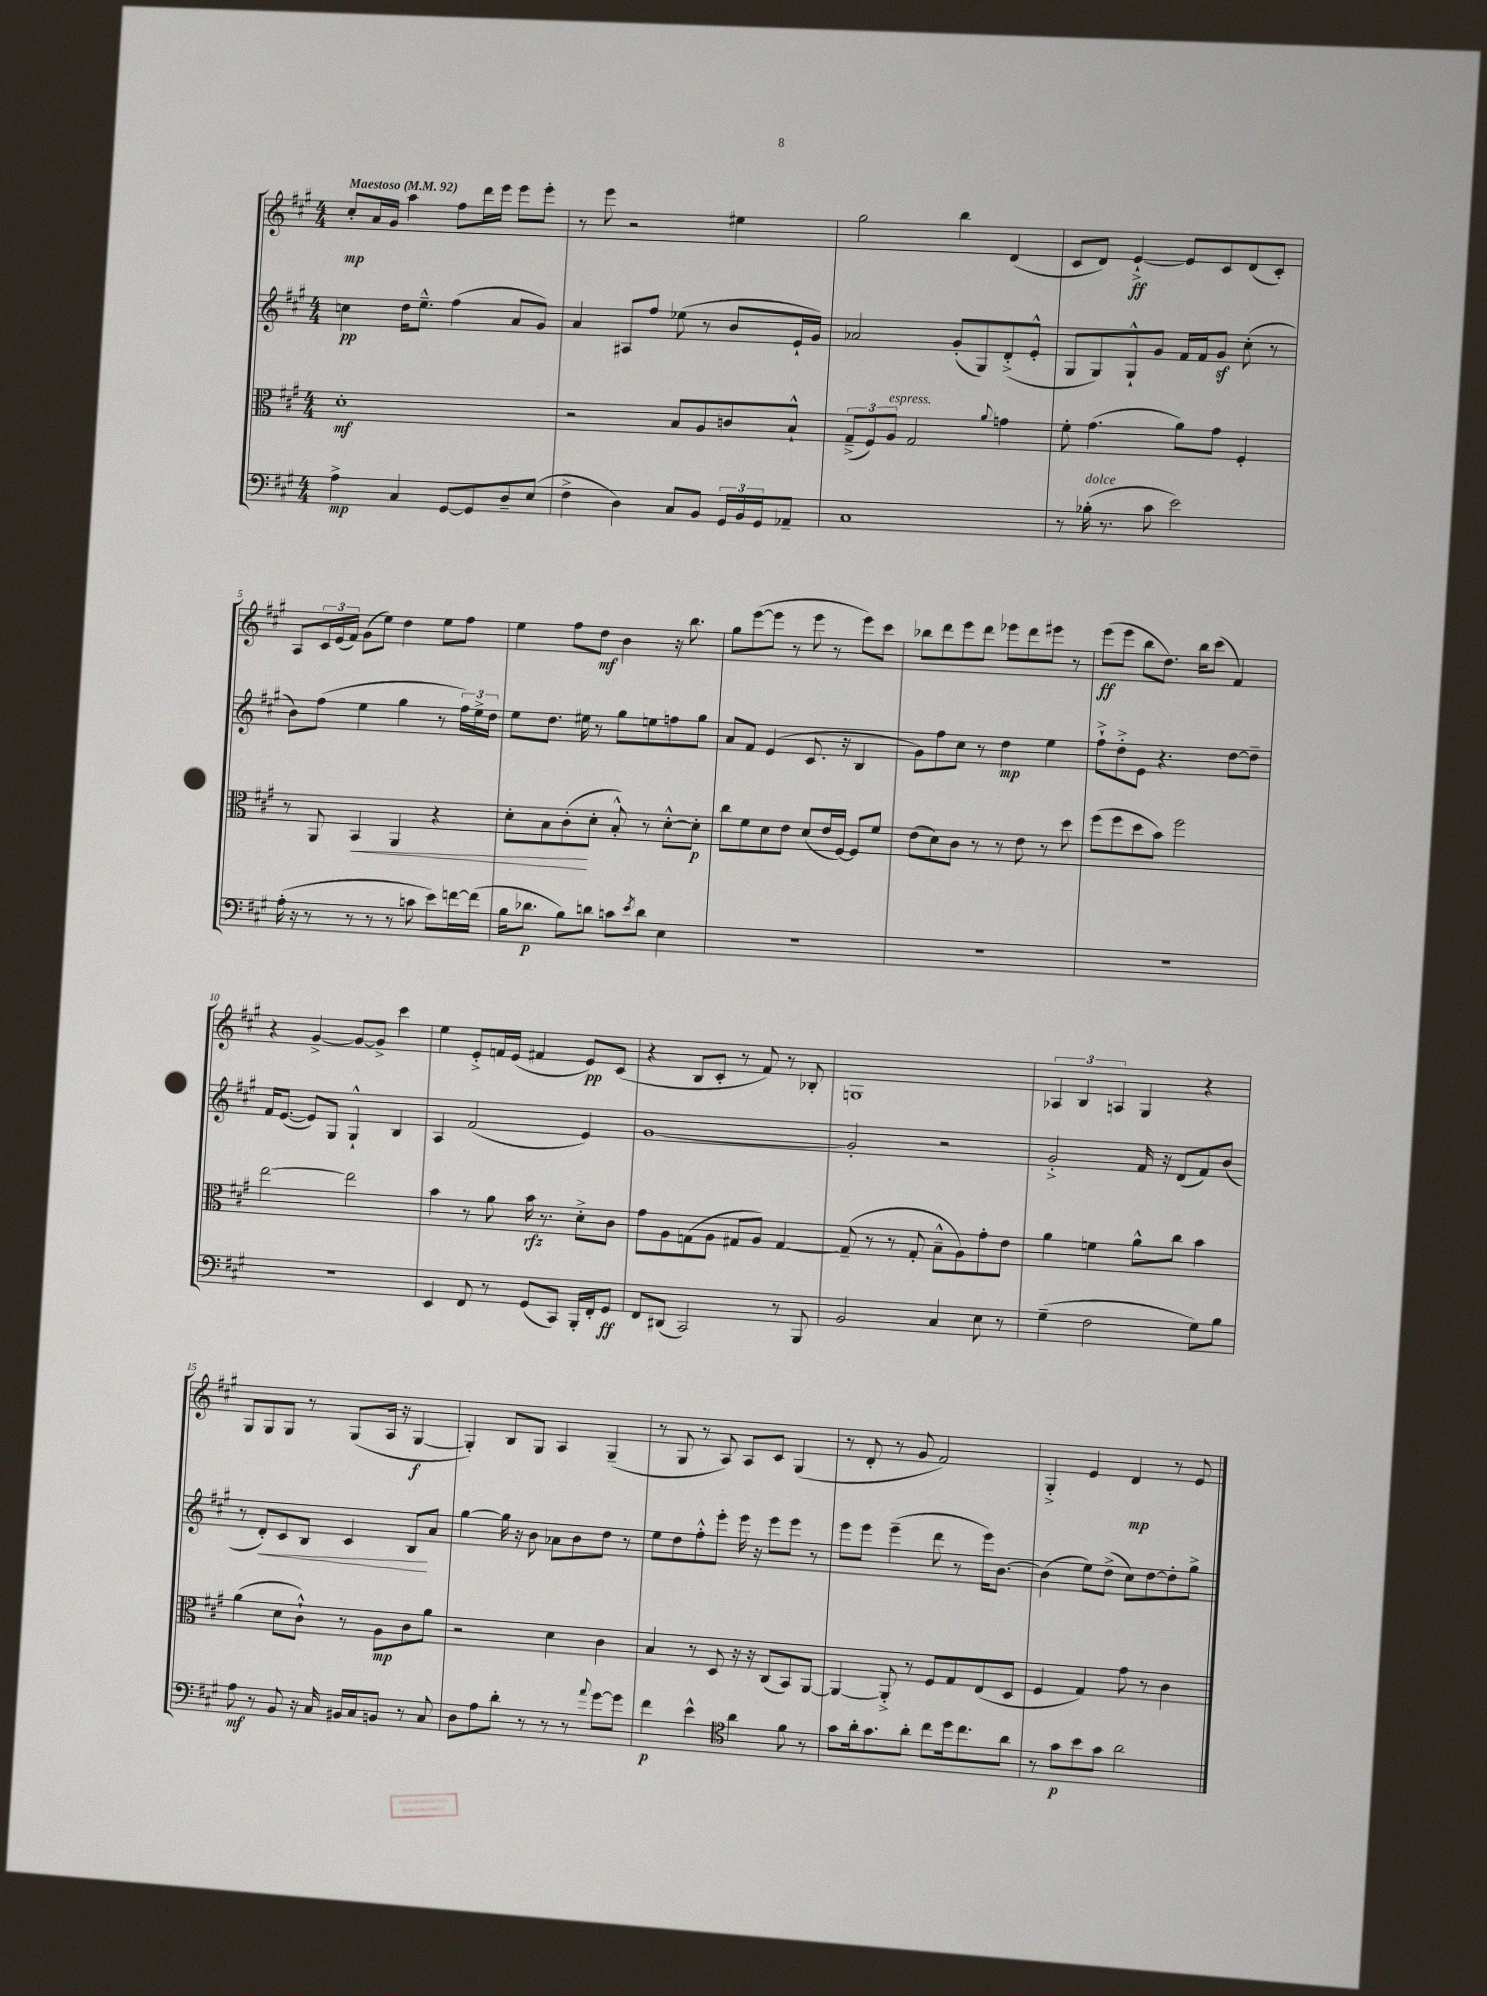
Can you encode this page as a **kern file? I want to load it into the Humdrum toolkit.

**kern	**dynam	**kern	**dynam	**kern	**dynam	**kern	**dynam
*part4	*part4	*part3	*part3	*part2	*part2	*part1	*part1
*staff4	*staff4	*staff3	*staff3	*staff2	*staff2	*staff1	*staff1
*clefF4	*	*clefC3	*	*clefG2	*	*clefG2	*
*k[f#c#g#]	*	*k[f#c#g#]	*	*k[f#c#g#]	*	*k[f#c#g#]	*
*M4/4	*	*M4/4	*	*M4/4	*	*M4/4	*
*MM92	*	*MM92	*	*MM92	*	*MM92	*
=1	=1	=1	=1	=1	=1	=1	=1
!	!	!	!	!	!	!LO:TX:a:B:t=Maestoso	!
4A^\	mp	1d'	mf	4ccn\	pp	8cc#'/L	mp
.	.	.	.	.	.	16a/L	.
.	.	.	.	.	.	16g#/JJ	.
4C#/	.	.	.	16dd\KL	.	4aa\	.
.	.	.	.	8.ee~^^\J	.	.	.
[8GG#/L	.	.	.	(4ff#\	.	8ff#\L	.
8GG#/]	.	.	.	.	.	16ddd\L	.
.	.	.	.	.	.	16eee\JJ	.
8D~/	.	.	.	8a/L	.	8eee\L	.
(8E/J	.	.	.	8g#/J)	.	8eee'\J	.
=2	=2	=2	=2	=2	=2	=2	=2
4F#^\	.	2r	.	4a/	.	8r	.
.	.	.	.	.	.	8eee\	.
4D\)	.	.	.	8A#X/L	.	2r	.
.	.	.	.	8ff#/J	.	.	.
8C#/L	.	8B/L	.	(8ee-X\	.	.	.
8BB/J	.	8A/	.	8r	.	.	.
24GG#/LL	.	8cn/	.	8b/L	.	4ee#X\	.
24BB/	.	.	.	.	.	.	.
24GG#/J	.	.	.	.	.	.	.
8AA-X~/J	.	8B`^^/J	.	16e`/L	.	.	.
.	.	.	.	16g#/JJ)	.	.	.
=3	=3	=3	=3	=3	=3	=3	=3
1C#	.	(12G#~^/L	.	2a-X/	.	2gg#\	.
.	.	12F#/)	.	.	.	.	.
!	!	!LO:TX:a:i:t=espress.	!	!	!	!	!
.	.	12A/J	.	.	.	.	.
.	.	2G#/	.	.	.	.	.
.	.	.	.	(8g#'/L	.	4bb\	.
.	.	.	.	8G#/)	.	.	.
.	.	8qqa/	.	.	.	.	.
.	.	4gn\	.	(8d'^/	.	(4d/	.
.	.	.	.	8e'^^/J	.	.	.
=4	=4	=4	=4	=4	=4	=4	=4
8r	.	8f#'\	.	8G#/L	.	8c#/L	.
!LO:TX:a:i:t=dolce	!	!	!	!	!	!	!
(16B-X'\	.	(4.g#\	.	8G#/)	.	8d/J)	.
8.r	.	.	.	.	.	.	.
.	.	.	.	8G#`^^/	.	[4e`^/	ff
8c#\	.	.	.	8g#/J	.	.	.
2e\)	.	8a\L)	.	16f#/LL	.	8e/L]	.
.	.	.	.	16f#/J	.	.	.
.	.	8g#\J	.	8g#z/J	.	8c#/	.
.	.	4F#'/	.	(8cc#'\	.	(8d/	.
.	.	.	.	8r	.	8c#'/J)	.
!!LO:LB:g=z
=5	=5	=5	=5	=5	=5	=5	=5
(16A'\	.	8r	.	8b\L)	.	8A/L	.
16r	.	.	.	.	.	.	.
8r	.	8AA/	.	(8ff#\J	.	24c#/L	.
.	.	.	.	.	.	(24e/	.
.	.	.	.	.	.	24f#/JJ)	.
!	!	!	!LO:HP:b	!	!	!	!
8r	.	4BB/	<	4ee\	.	(8g#\L	.
8r	.	.	.	.	.	8ee\J)	.
8r	.	4AA/	.	4gg#\	.	4dd\	.
8cn\	.	.	.	.	.	.	.
8e\L)	.	4r	.	8r	.	8ee\L	.
[16fn\L	.	.	.	24ff#\LL)	.	8ff#\J	.
.	.	.	.	24ee^\	.	.	.
(16f\JJ]	.	.	.	.	.	.	.
.	.	.	.	24dd\JJ	.	.	.
=6	=6	=6	=6	=6	=6	=6	=6
16B\KL	.	8d'\L	.	8ee\L	.	4ee\	.
8.d-X\J	p	.	.	.	.	.	.
.	.	8B\	.	8.dd\J	.	.	.
8B\L)	.	(8c#'\	.	.	.	8ff#\L	.
.	.	.	.	16ee#X\	.	.	.
8dn\J	.	8d'\J	[	8r	.	8dd\J	mf
8cn\L	.	8B'^^/)	.	8gg#\L	.	4b\	.
8qe/	.	.	.	.	.	.	.
8d\J	.	8r	.	8een\	.	.	.
4E\	.	[8d'^^\L	.	8ffn\	.	16r	.
.	.	.	.	.	.	8.bb\	.
.	.	8d'\J]	p	8gg#\J	.	.	.
=7	=7	=7	=7	=7	=7	=7	=7
1r	.	8cc#\L	.	8a/L	.	8gg#\L	.
.	.	8f#\	.	8f#/J	.	([8eee\	.
.	.	8d\	.	(4e/	.	8eee\J]	.
.	.	8e\J	.	.	.	8r	.
.	.	(8d/L	.	8.c#/	.	8eee\	.
.	.	16e/L	.	.	.	8r	.
.	.	[16F#/JJ)	.	16r	.	.	.
.	.	8F#/L]	.	4B/	.	8eee\L)	.
.	.	8f#/J	.	.	.	8ccc#\J	.
=8	=8	=8	=8	=8	=8	=8	=8
1r	.	(8e\L	.	8g#\L)	.	8bb-X\L	.
.	.	8d\)	.	8ff#\	.	8ddd\	.
.	.	8c#\J	.	8cc#\J	.	8eee\	.
.	.	8r	.	8r	.	8ddd\J	.
.	.	8r	.	4dd\	mp	8eee-X\L	.
.	.	8e\	.	.	.	8ddd\	.
.	.	8r	.	4ee\	.	8eee#X\J	.
.	.	8dd\	.	.	.	8r	.
=9	=9	=9	=9	=9	=9	=9	=9
1r	.	(8ff#\L	.	8ff#`^\L	.	(8eee\L	ff
.	.	8ff#\	.	8dd'^\	.	8eee\J	.
.	.	8dd\	.	8e\J	.	8bb\L	.
.	.	8b\J)	.	4.r	.	8.dd\J)	.
.	.	2ff#\	.	.	.	.	.
.	.	.	.	.	.	16bb\KL	.
.	.	.	.	.	.	(8ccc#\J	.
.	.	.	.	[8dd\L	.	4f#/)	.
.	.	.	.	8dd~\J]	.	.	.
!!LO:LB:g=z
=10	=10	=10	=10	=10	=10	=10	=10
1r	.	[2ee\	.	16f#/KL	.	4r	.
.	.	.	.	([8.e/J	.	.	.
.	.	.	.	8e/L])	.	[4g#^/	.
.	.	.	.	8G#/J	.	.	.
.	.	2ee\]	.	4G#`^^/	.	8g#/L_	.
.	.	.	.	.	.	8g#^/J]	.
.	.	.	.	4B/	.	4ccc#\	.
=11	=11	=11	=11	=11	=11	=11	=11
4EE/	.	4b\	.	4A/	.	4ee\	.
8FF#/	.	8r	.	(2f#/	.	8e'^/L	.
8r	.	8a\	.	.	.	16fn/L	.
.	.	.	.	.	.	(16e/JJ	.
(8GG#/L	.	16b\	rfz	.	.	4f#X/	.
.	.	8.r	.	.	.	.	.
8CC#/J)	.	.	.	.	.	.	.
16BBB'/LL	.	8d'^\L	.	4e/)	.	8e/L)	pp
16FF#'/J	.	.	.	.	.	.	.
8GG#/J	ff	8c#\J	.	.	.	(8c#/J	.
=12	=12	=12	=12	=12	=12	=12	=12
8FF#/L	.	8g#\L	.	[1g#	.	4r	.
(8DD#X/J	.	8A\	.	.	.	.	.
2CC#/)	.	(8Gn\	.	.	.	8B/L	.
.	.	8A\J	.	.	.	8c#'/J	.
.	.	8G#X/L	.	.	.	8r	.
.	.	8A/J)	.	.	.	8f#/)	.
8r	.	[4G#/	.	.	.	8r	.
8BBB/	.	.	.	.	.	8B-X'/	.
=13	=13	=13	=13	=13	=13	=13	=13
2BB/	.	(8G#~/]	.	2g#'/]	.	1Gn	.
.	.	8r	.	.	.	.	.
.	.	8r	.	.	.	.	.
.	.	8G#'/	.	.	.	.	.
4C#/	.	8B~^^\L	.	2r	.	.	.
.	.	8A\)	.	.	.	.	.
8E\	.	8g#'\	.	.	.	.	.
8r	.	8e\J	.	.	.	.	.
=14	=14	=14	=14	=14	=14	=14	=14
(4G#~\	.	4a\	.	2g#'^/	.	6A-X/	.
.	.	.	.	.	.	6B/	.
2F#\	.	4fn\	.	.	.	.	.
.	.	.	.	.	.	6An/	.
.	.	8a^^\L	.	16f#/	.	4G#/	.
.	.	.	.	16r	.	.	.
.	.	8cc#\J	.	(8d/L	.	.	.
8G#\L)	.	4b\	.	8f#/)	.	4r	.
8B\J	.	.	.	(8b/J	.	.	.
!!LO:LB:g=z
=15	=15	=15	=15	=15	=15	=15	=15
8A\	mf	(4a\	.	8r	.	8G#/L	.
!	!	!	!	!	!LO:HP:b	!	!
8r	.	.	.	8d'/L)	<	8G#/	.
8BB/	.	8d\L	.	8c#/	.	8G#/J	.
16r	.	8c#`^^\J)	.	8B/J	.	8r	.
16C#/	.	.	.	.	.	.	.
16BB#X/LL	.	8r	.	4c#/	.	(8G#/L	.
16C#/J	.	.	.	.	.	.	.
8BBn/J	.	8A\L	mp	.	.	16A/Jk	.
.	.	.	.	.	.	16r	.
8r	.	8c#\	.	8B/L	.	[4G#/	f
8C#/	.	8a\J	.	8a/J	[	.	.
=16	=16	=16	=16	=16	=16	=16	=16
8D\L	.	2r	.	[4gg#\	.	4G#'/])	.
8A\	.	.	.	.	.	.	.
8d'\J	.	.	.	16gg#\]	.	8B/L	.
.	.	.	.	16r	.	.	.
8r	.	.	.	8b\	.	8G#/J	.
8r	.	4d\	.	8a-X\L	.	4A/	.
8r	.	.	.	8b\	.	.	.
8qqa/	.	.	.	.	.	.	.
[8g#\L	.	4c#\	.	8dd\J	.	(4G#~/	.
8g#\J]	.	.	.	8r	.	.	.
=17	=17	=17	=17	=17	=17	=17	=17
4f#\	p	4B/	.	8ee\L	.	8r	.
.	.	.	.	8dd\	.	8G#/	.
4e^^\	.	8r	.	8ff#'^^\	.	8r	.
.	.	8D/	.	8eee'\J	.	8A/)	.
*clefC4	*	*	*	*	*	*	*
4a\	.	16r	.	16eee\	.	8A/L	.
.	.	16r	.	16r	.	.	.
.	.	(8C#/L	.	8eee\L	.	8c#/J	.
8f#\	.	8BB/)	.	8eee\J	.	(4G#/	.
8r	.	[8AA/J	.	8r	.	.	.
=18	=18	=18	=18	=18	=18	=18	=18
8g#\L	.	4AA/_	.	8eee\L	.	8r	.
16a'\k	.	.	.	8eee\J	.	8d'/	.
8.g#\	.	.	.	.	.	.	.
.	.	8AA'^/]	.	(4eee~\	.	8r	.
8a'\J	.	8r	.	.	.	8g#/	.
8cc#\L	.	8F#/L	.	8ddd\	.	2f#/)	.
16dd\k	.	8G#/	.	8r	.	.	.
8.cc#\	.	.	.	.	.	.	.
.	.	(8E/	.	16eee\KL)	.	.	.
.	.	.	.	[8.b\J	.	.	.
8a\J	.	8D/J	.	.	.	.	.
=19	=19	=19	=19	=19	=19	=19	=19
8r	.	4F#/	.	(4b\]	.	4G#'^/	.
8g#\L	p	.	.	.	.	.	.
8b\	.	4G#/)	.	8ee\L)	.	4e/	.
8g#\J	.	.	.	(8dd^\J	.	.	.
2a\	.	8g#\	.	8cc#\L)	.	4d/	mp
.	.	8r	.	[8dd\	.	.	.
.	.	4c#\	.	8dd'\]	.	8r	.
.	.	.	.	8gg#^\J	.	8e/	.
==	==	==	==	==	==	==	==
*-	*-	*-	*-	*-	*-	*-	*-
